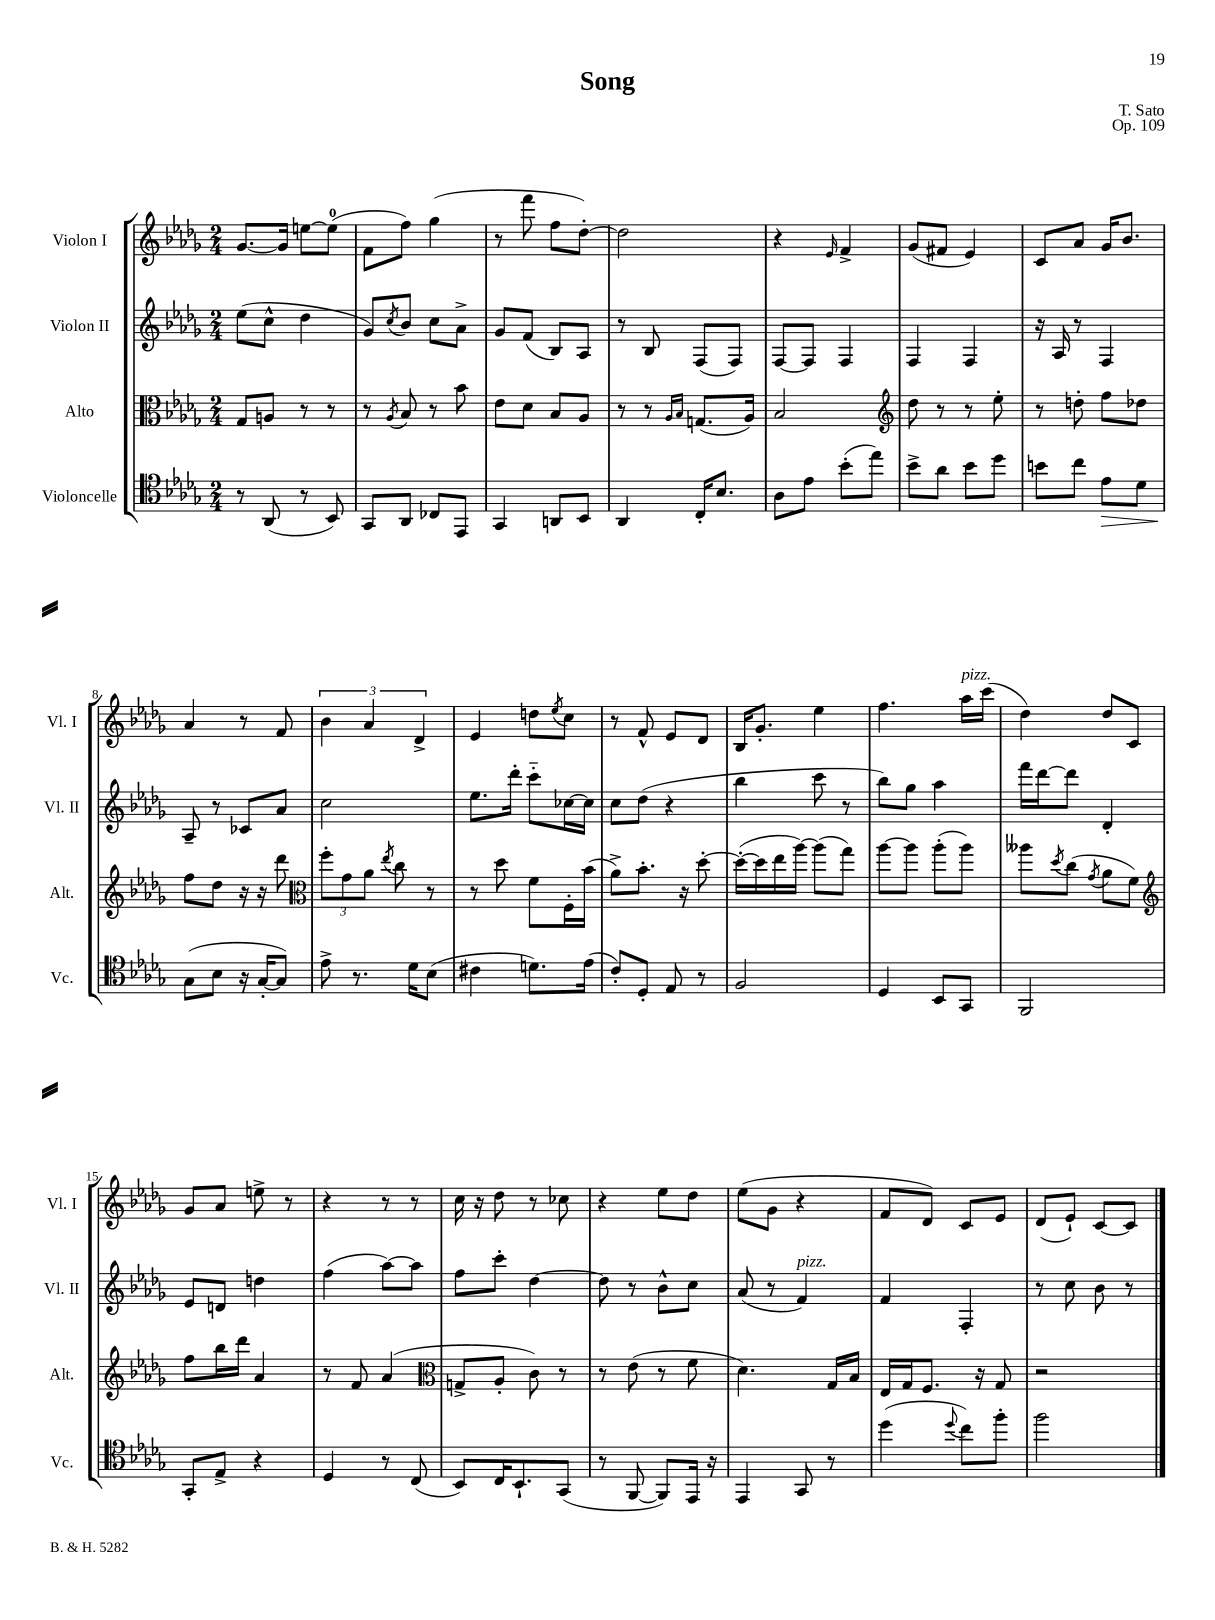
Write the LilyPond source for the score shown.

\header { title = "Song" composer = "T. Sato" opus = "Op. 109" }
<<
\new StaffGroup <<
\new Staff = "s0" \with { instrumentName = "Violon I" shortInstrumentName = "Vl. I" } {
    \clef treble \key des \major \numericTimeSignature \time 2/4
    ges'8.~ ges'16 e''8~ e''8-0( |
    f'8 f''8) ges''4( |
    r8 f'''8 f''8 des''8~-.) |
    des''2 |
    r4 \grace { ees'16 } f'4-> |
    ges'8( fis'8 ees'4) |
    c'8 aes'8 ges'16 bes'8. |
    aes'4 r8 f'8 |
    \tuplet 3/2 { bes'4 aes'4 des'4-> } |
    ees'4 d''8 \acciaccatura { ees''8 } c''8 |
    r8 f'8-^ ees'8 des'8 |
    bes16 ges'8.-. ees''4 |
    f''4. aes''16^\markup { \italic "pizz." } c'''16( |
    des''4) des''8 c'8 |
    ges'8 aes'8 e''8-> r8 |
    r4 r8 r8 |
    c''16 r16 des''8 r8 ces''8 |
    r4 ees''8 des''8 |
    ees''8( ges'8 r4 |
    f'8 des'8) c'8 ees'8 |
    des'8( ees'8-!) c'8~ c'8 \bar "|." |
}
\new Staff = "s1" \with { instrumentName = "Violon II" shortInstrumentName = "Vl. II" } {
    \clef treble \key des \major \numericTimeSignature \time 2/4
    ees''8( c''8-^ des''4 |
    ges'8) \acciaccatura { c''8 } bes'8 c''8 aes'8-> |
    ges'8 f'8( bes8) aes8 |
    r8 bes8 f8( f8) |
    f8~ f8 f4 |
    f4 f4 |
    r16 aes16 r8 f4 |
    aes8-- r8 ces'8 aes'8 |
    c''2 |
    ees''8. des'''16-. c'''8-_ ces''16~ ces''16 |
    c''8 des''8( r4 |
    bes''4 c'''8 r8 |
    bes''8) ges''8 aes''4 |
    f'''16 des'''16~ des'''8 des'4-. |
    ees'8 d'8 d''4 |
    f''4( aes''8~) aes''8 |
    f''8 c'''8-. des''4~ |
    des''8 r8 bes'8-^ c''8 |
    aes'8( r8 f'4^\markup { \italic "pizz." }) |
    f'4 f4-. |
    r8 c''8 bes'8 r8 \bar "|." |
}
\new Staff = "s2" \with { instrumentName = "Alto" shortInstrumentName = "Alt." } {
    \clef alto \key des \major \numericTimeSignature \time 2/4
    ges8 a8 r8 r8 |
    r8 \acciaccatura { aes8 } bes8 r8 bes'8 |
    ees'8 des'8 bes8 aes8 |
    r8 r8 \grace { aes16 bes16 } g8.( aes16) |
    bes2 |
    \clef treble des''8 r8 r8 ees''8-. |
    r8 d''8-. f''8 des''8 |
    f''8 des''8 r16 r16 des'''8 |
    \clef alto \tuplet 3/2 { f''8-. ges'8 aes'8 } \acciaccatura { ees''8 } c''8 r8 |
    r8 des''8 f'8 f16-. bes'16( |
    aes'8->) bes'8.-. r16 des''8~-. |
    des''16~-.( des''16 ees''16 aes''16~) aes''8( ges''8) |
    aes''8~ aes''8 aes''8-.( aes''8) |
    aeses''8 \acciaccatura { des''8 } c''8( \acciaccatura { ges'8 } aes'8 f'8) |
    \clef treble f''8 bes''16 des'''16 aes'4 |
    r8 f'8 aes'4( |
    \clef alto g8-> aes8-. c'8) r8 |
    r8 ees'8( r8 f'8 |
    des'4.) ges16 bes16 |
    ees16 ges16 f8. r16 ges8 |
    r2 \bar "|." |
}
\new Staff = "s3" \with { instrumentName = "Violoncelle" shortInstrumentName = "Vc." } {
    \clef tenor \key des \major \numericTimeSignature \time 2/4
    r8 aes,8( r8 bes,8) |
    ges,8 aes,8 ces8 ees,8 |
    ges,4 a,8 bes,8 |
    aes,4 c16-. bes8. |
    aes8 ees'8 bes'8-.( ees''8) |
    bes'8-> aes'8 bes'8 des''8 |
    b'8 c''8 ees'8\> des'8 |
    ges8\!( bes8 r16 ges16~-. ges8) |
    ees'8-> r8. des'16 bes8( |
    cis'4 d'8.) ees'16( |
    c'8-.) des8-. ees8 r8 |
    f2 |
    des4 bes,8 ges,8 |
    f,2 |
    ges,8-. ees8-> r4 |
    des4 r8 c8( |
    bes,8) c16 bes,8.-! ges,8( |
    r8 f,8~ f,8) ees,16 r16 |
    ees,4 ges,8 r8 |
    des''4( \appoggiatura { des''8 } c''8) f''8-. |
    f''2 \bar "|." |
}
>>
>>
